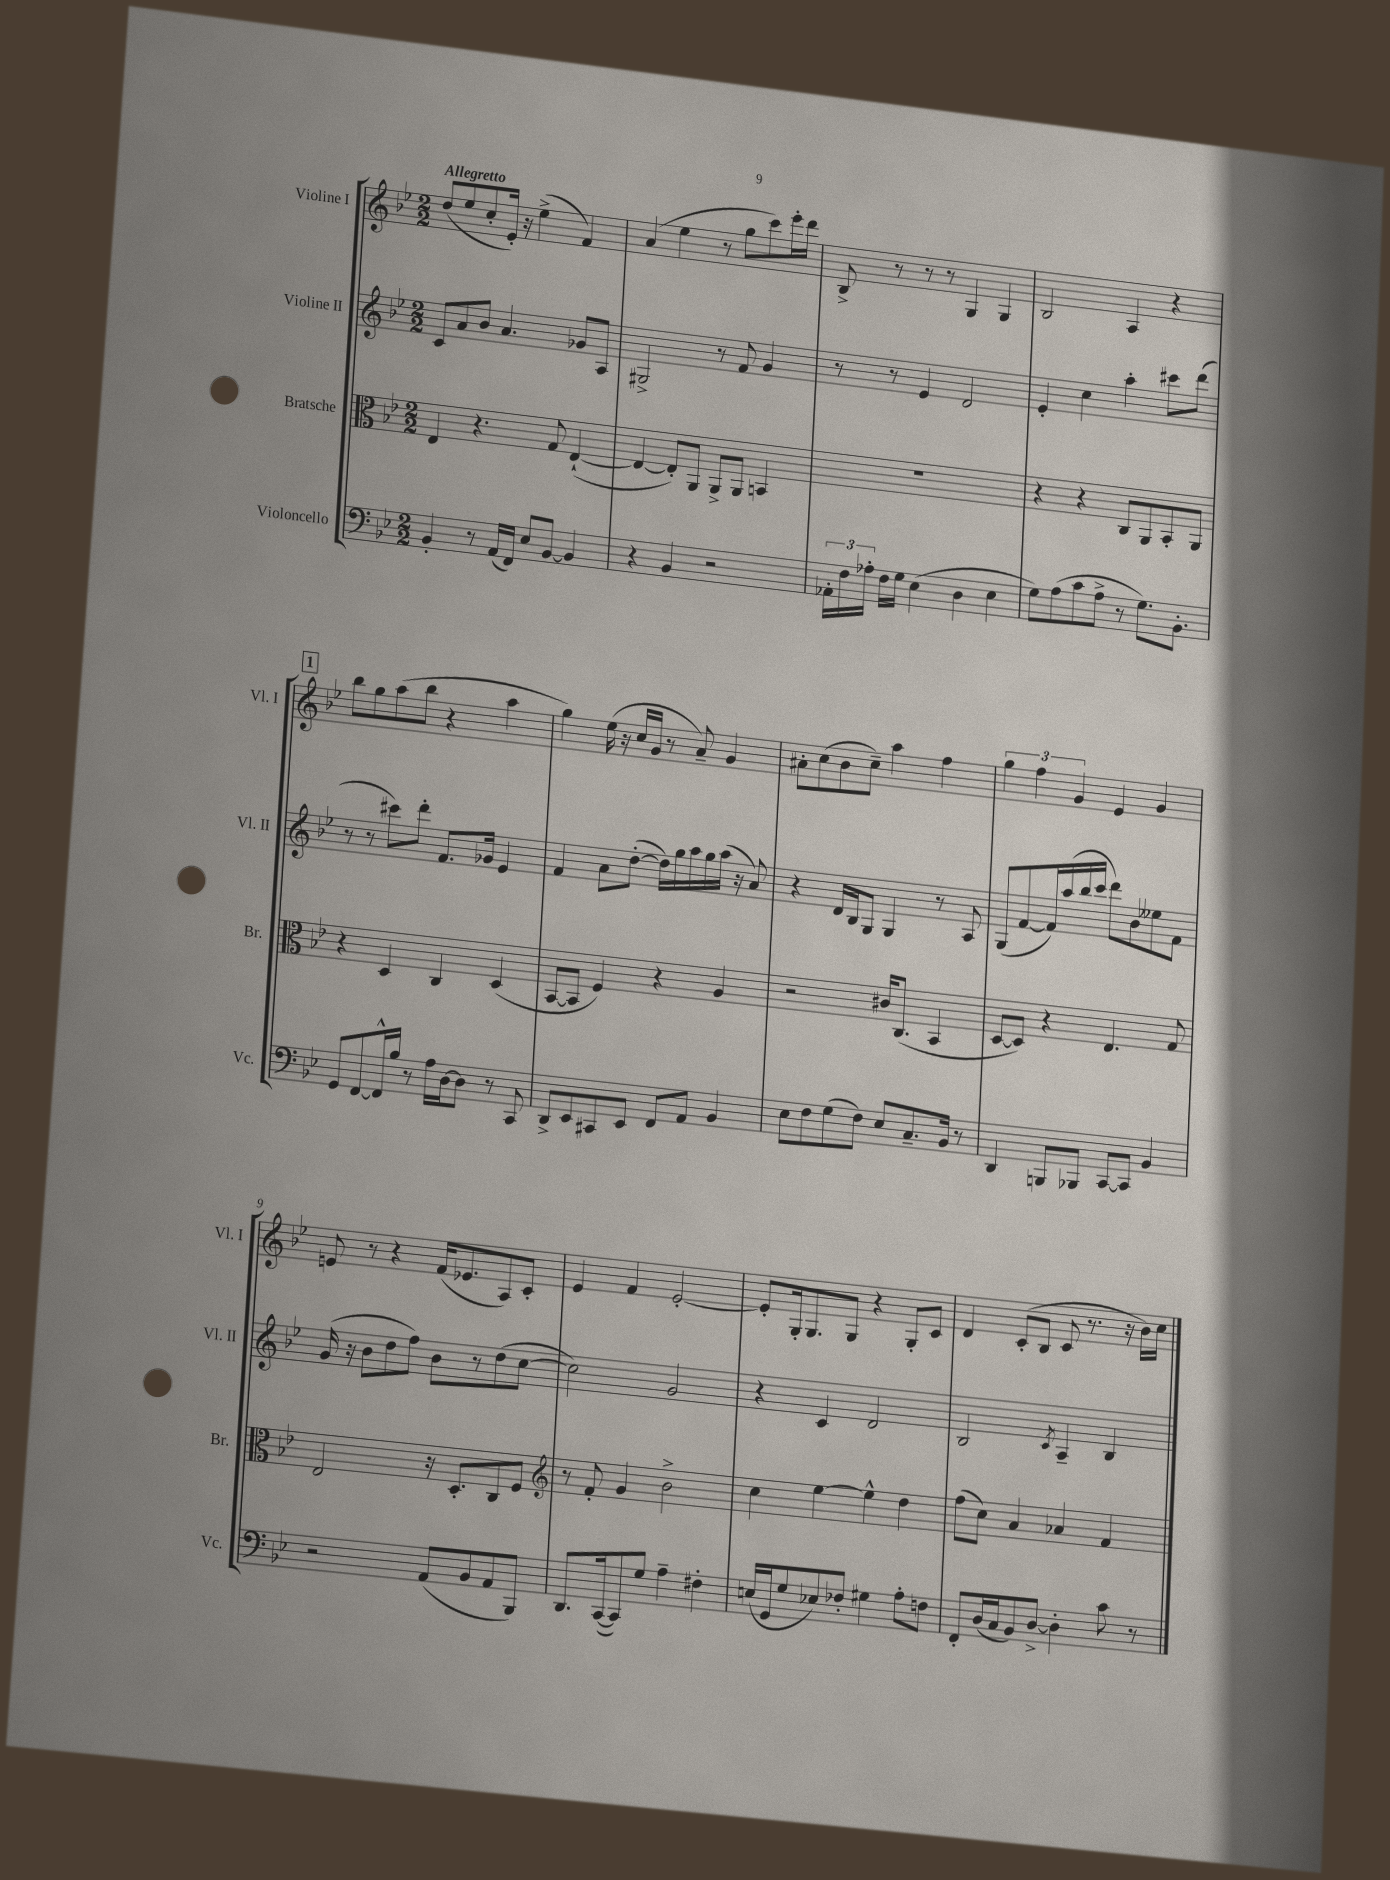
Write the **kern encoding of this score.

**kern	**kern	**kern	**kern
*part4	*part3	*part2	*part1
*staff4	*staff3	*staff2	*staff1
*I"Violoncello	*I"Bratsche	*I"Violine II	*I"Violine I
*I'Vc.	*I'Br.	*I'Vl. II	*I'Vl. I
*clefF4	*clefC3	*clefG2	*clefG2
*k[b-e-]	*k[b-e-]	*k[b-e-]	*k[b-e-]
*M2/2	*M2/2	*M2/2	*M2/2
=1	=1	=1	=1
!	!	!	!LO:TX:a:B:t=Allegretto
4BB-'/	4E-/	8c/L	(8dd/L
.	.	8a/	8ee-/
8r	4.r	8b-/J	8cc'/
(16AA/LL	.	4.a/	16e-'/Jk)
16FF/JJ)	.	.	16r
8E-/L	.	.	(4ee-^\
[8BB-/J	8G/	.	.
4BB-/]	([4E-`/	8g-X/L	4f/)
.	.	8A/J	.
=2	=2	=2	=2
4r	4E-/_	2G#X^/	(4a/
4BB-/	8E-'/L])	.	4ee-\
.	8AA/J	.	.
2r	8AA^/L	8r	8r
.	8AA/J	8f/	8gg\L
.	4BBn/	4g/	8ccc\)
.	.	.	16eee-'\L
.	.	.	16ddd\JJ
=3	=3	=3	=3
24AA-X'\LL	1r	8r	8B-^/
24F\	.	.	.
24A-X'\JJ	.	.	.
16F\LL	.	8r	8r
16G\JJ	.	.	.
(4E-\	.	4e-/	8r
.	.	.	8r
4D\	.	2d/	4G/
4E-\	.	.	4G/
=4	=4	=4	=4
8G\L)	4r	4e-'/	2B-/
(8A\	.	.	.
8c\	4r	4cc\	.
8A^\J	.	.	.
8r	8C/L	4aa'\	4A/
8.G\L)	8AA/	.	.
.	8BB-'/	8ccc#X\L	4r
8.BB-'\J	.	.	.
.	8AA/J	(8ddd\J	.
!!LO:LB:g=z
!!LO:REH:place=s1:t=1
=5	=5	=5	=5
8GG/L	4r	8r	8bb-\L
[8FF/	.	8r	8gg\
16FF^^/L]	4D/	8ccc#X\L)	(8aa\
16B-/JJ	.	.	.
8r	.	8ddd'\J	8bb-\J
16A\LL	4C/	8.f/L	4r
[16D\J	.	.	.
8D\J]	.	.	.
.	.	16g-X/Jk	.
8r	(4D/	4e-/	4aa\
8CC/	.	.	.
=6	=6	=6	=6
8DD^/L	[8BB-/L	4f/	4gg\)
8EE-/	8BB-/J]	.	.
8CC#X/	4F/)	8a\L	(16ee-\
.	.	.	16r
8EE-/J	.	([8dd'\J	16cc/LL
.	.	.	16g/JJ
8FF/L	4r	16dd\LL])	8r
.	.	16gg\	.
8AA/J	.	16aa\	8a~/)
.	.	16gg\	.
4BB-/	4A/	(16aa\JJ	4g/
.	.	16r	.
.	.	8a/)	.
=7	=7	=7	=7
8E-\L	2r	4r	8a#X'\L
8F\	.	.	(8cc\
(8G\	.	16d/LL	8b-\
.	.	16B-/J	.
8F\J)	.	8G/J	8cc~\J)
8E-/L	16c#X/KL	4G/	4aa\
.	(8.C/J	.	.
8.C~/	.	.	.
.	4BB-/	8r	4ff\
16BB-/Jk	.	.	.
8r	.	8A/	.
=8	=8	=8	=8
4DD/	[8D/L	(8G/L	6gg\
.	8D/J])	[8f/	.
.	.	.	6ff\
8BBBn/L	4r	16f/L])	.
.	.	(16aa/	.
.	.	.	6g/
8BBB-X/J	.	16bb-/	.
.	.	16ccc/JJ	.
[8CC/L	4.E-/	8ddd\L)	4e-/
8CC/J]	.	8b-\	.
4BB-/	.	8ee--X\	4g/
.	8G/	8f\J	.
!!LO:LB:g=z
=9	=9	=9	=9
2r	2E-/	(16g/	8en/
.	.	16r	.
.	.	8b-\L	8r
.	.	8dd\	4r
.	.	8ff\J)	.
(8AA/L	16r	8b-\L	(16f/KL
.	8.D'/L	.	8.e-X/
8BB-/	.	8r	.
8AA/	8C/	(8dd\	8A/)
8BBB-/J)	8F/J	[8cc\J	8c'/J
=10	=10	=10	=10
*	*clefG2	*	*
8.DD/L	8r	2cc\])	4e-/
.	8f'/	.	.
([16CC/k	.	.	.
8CC/])	4g/	.	4f/
8G/J	.	.	.
4A~\	2b-^\	2g/	[2e-'/
4F#X'\	.	.	.
=11	=11	=11	=11
(16En/LL	4cc\	4r	8e-'/L]
16GG/J	.	.	.
8G/	.	.	16G'/k
.	.	.	8.G/
8E-X/)	[4ee-\	4c/	.
8F-X'/J	.	.	8G/J
4G#X\	4ee-^^\]	2d/	4r
8A'\L	4dd\	.	8G'/L
8Fn\J	.	.	8c/J
=12	=12	=12	=12
8FF'/L	(8ff\L	2B-/	4d/
(16D/L	8cc\J)	.	.
16C/J	.	.	.
8BB-/)	4a/	.	(8c'/L
[8D^/J	.	.	8B-/J
.	.	8qc/	.
4D'\]	4a-X/	4A~/	8c/
.	.	.	8.r
8c\	4f/	4B-/	.
.	.	.	16r
8r	.	.	16b-\LL)
.	.	.	16cc\JJ
==	==	==	==
*-	*-	*-	*-
